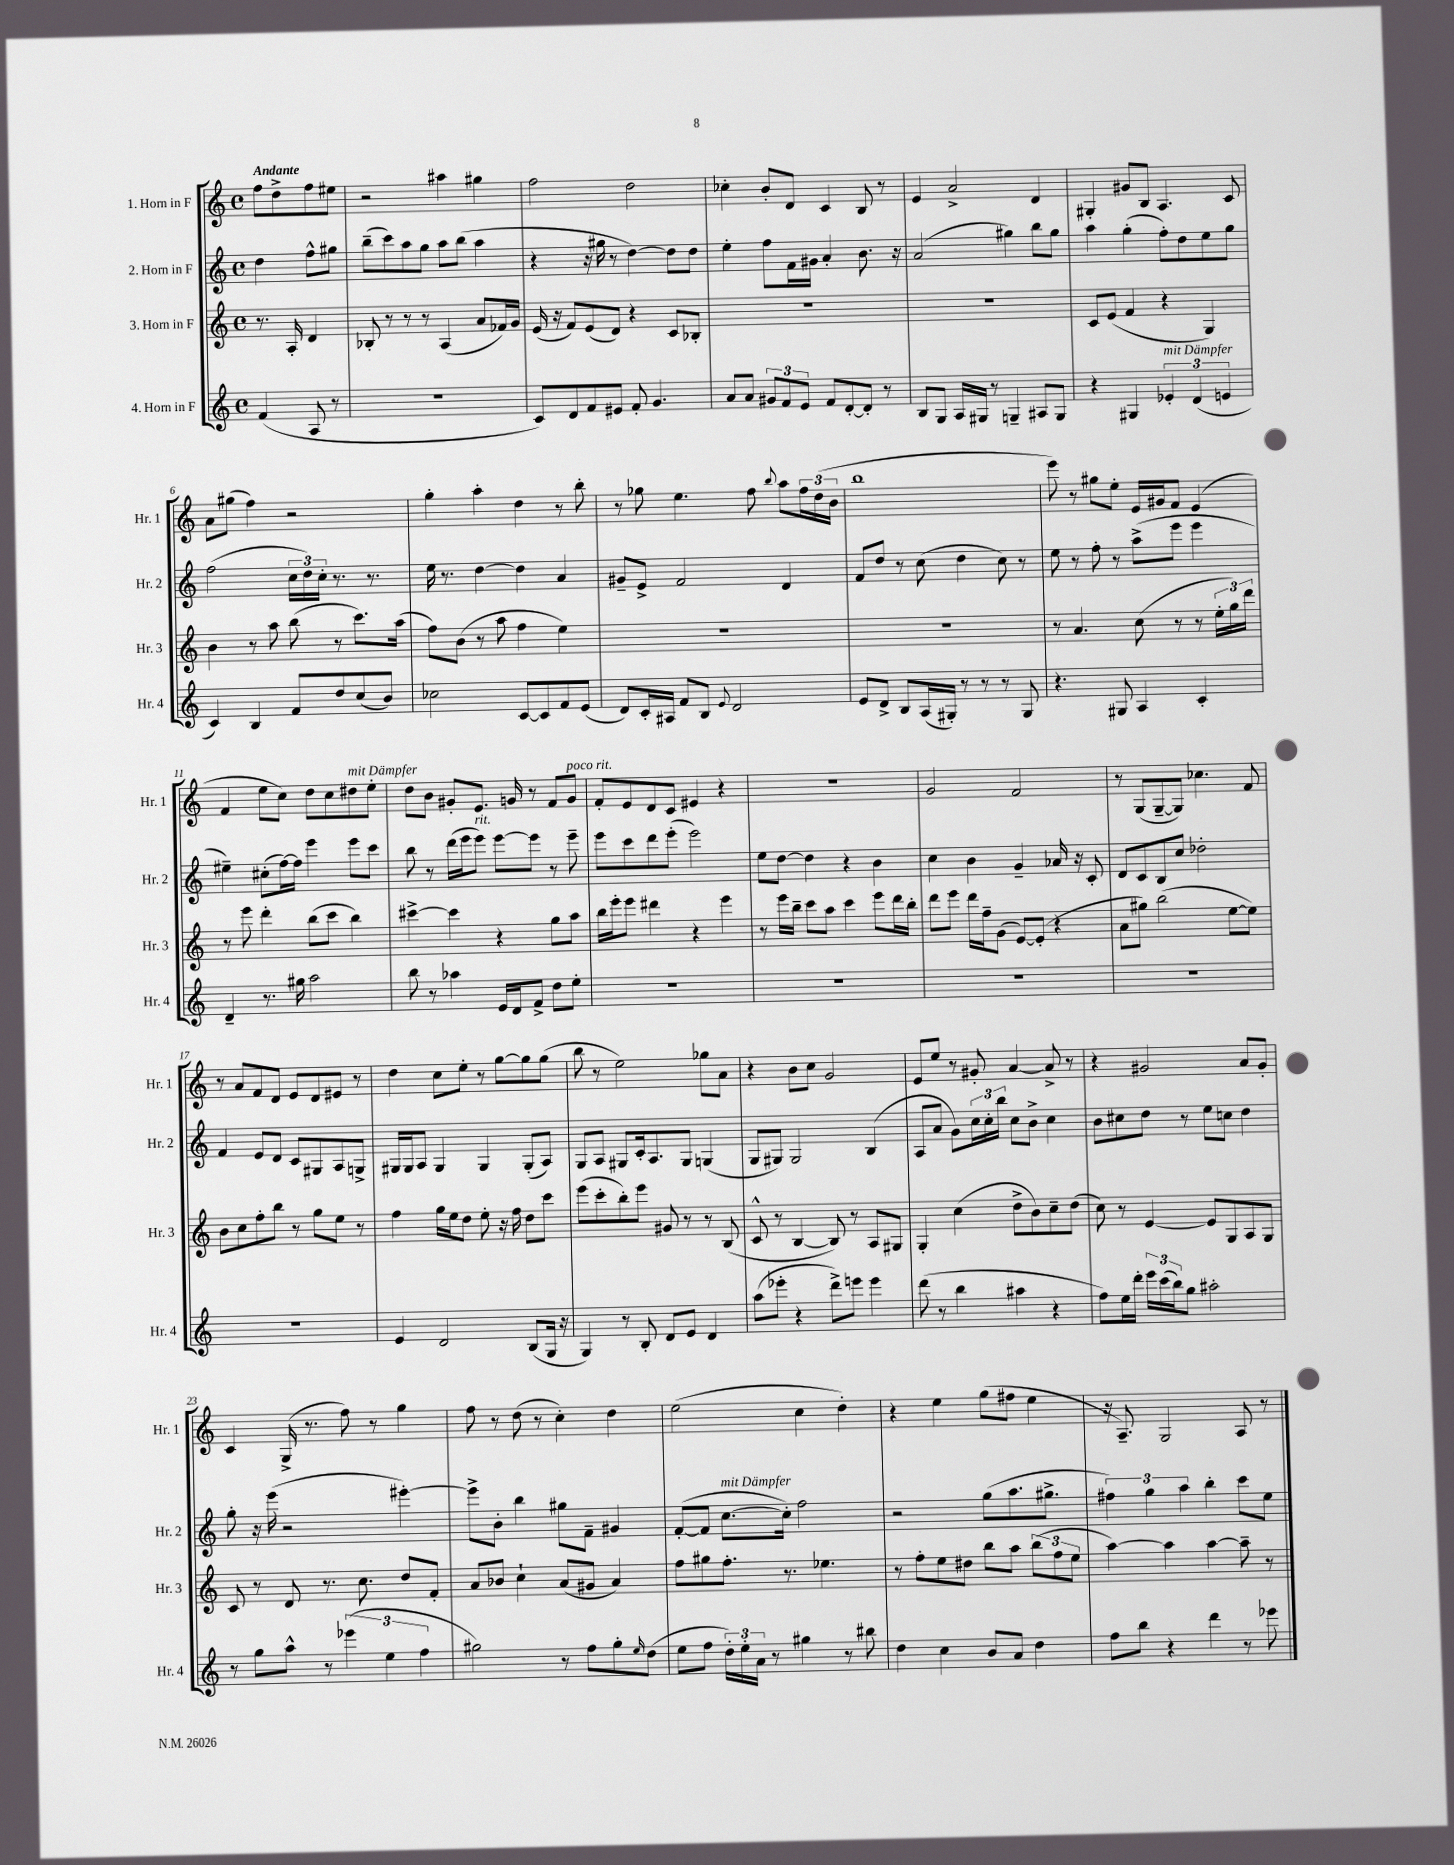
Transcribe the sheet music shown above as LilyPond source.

<<
\new StaffGroup <<
\new Staff = "s0" \with { instrumentName = "1. Horn in F" shortInstrumentName = "Hr. 1" } {
    \clef treble \key c \major \defaultTimeSignature \time 4/4 \partial 2 \tempo "Andante"
    f''8 d''8-> f''8 eis''8 |
    r2 ais''4 gis''4 |
    f''2 d''2 |
    ces''4-. b'8-. d'8 c'4 b8 r8 |
    e'4 a'2-> d'4 |
    gis4-. gis'8 b8 a4. c'8 |
    a'8 gis''8( f''4) r2 |
    g''4-. a''4-. d''4 r8 b''8-. |
    r8 ges''8 e''4. f''8 \appoggiatura { b''8 } a''8 \tuplet 3/2 { f''16 d''16( b'16 } |
    b''1 |
    e'''8) r8 gis''8 e''8-. e'16 gis'16 f'8 e'4( |
    f'4 e''8 c''8) d''8 c''8 dis''8^\markup { \italic "mit Dämpfer" } e''8-. |
    d''8 b'8 gis'8-. e'8. g'16 r8 f'8 g'8^\markup { \italic "poco rit." } |
    f'8-. e'8 d'8 c'8 eis'4 r4 |
    R1 |
    g'2 f'2 |
    r8 g8( g8~-- g8) ces''4. f'8 |
    r8 a'8 f'8 d'8 e'8 d'8 eis'8 r8 |
    d''4 c''8 e''8-. r8 g''8~ g''8 g''8( |
    b''8 r8 e''2) ges''8 a'8 |
    r4 b'8 c''8 g'2 |
    e'8 e''8 r8 gis'8-. a'4~ a'8-> r8 |
    r4 gis'2 a'8 gis'8-. |
    c'4 g16->( r8. f''8) r8 g''4 |
    f''8 r8 d''8( r8 c''4-.) d''4 |
    e''2( c''4 d''4-.) |
    r4 e''4 g''8( fis''8 e''4 |
    r16 a8.--) g2 a8 r8 \bar "|." |
}
\new Staff = "s1" \with { instrumentName = "2. Horn in F" shortInstrumentName = "Hr. 2" } {
    \clef treble \key c \major \defaultTimeSignature \time 4/4 \partial 2
    d''4 f''8-^ gis''8 |
    b''8--( c'''8) a''8 g''8 a''8 b''8( a''4 |
    r4 r16 gis''16 r8 d''4~) d''8 d''8 |
    e''4-. f''8 f'16 gis'16 a'4-. b'8. r16 |
    a'2( gis''4) b''8 gis''8 |
    a''4 g''4-.( f''8-.) d''8 e''8 g''8 |
    f''2( \tuplet 3/2 { c''16 d''16) c''16-. } r8. r8. |
    e''16 r8. d''4~ d''4 a'4 |
    gis'8-- e'8-> f'2 d'4 |
    f'8 d''8 r8 c''8( d''4 c''8) r8 |
    e''8 r8 f''8-. r8 a''8->( e'''8 e'''4 |
    eis''4--) cis''8-.( f''16~) f''16 e'''4 e'''8 c'''8 |
    b''8 r8 d'''16( e'''16 e'''8^\markup { \italic "rit." }) e'''8~ e'''8 r8 e'''8-- |
    e'''8 c'''8 d'''8 e'''8-.( e'''2) |
    e''8 d''8~ d''4 r4 b'4 |
    c''4 b'4 g'4-- aes'16 r16 c'8-. |
    d'8 c'8 b8 c''8 des''2-. |
    f'4 e'8 d'8 c'8 gis8 a8 g8-> |
    gis16 gis16 a8 gis4 gis4 gis8-.( a8) |
    g8 a8 gis8 c'16-. a8. gis8 g4( |
    g8 gis8) gis2 b4( |
    a8 a'8 g'8) \tuplet 3/2 { c''16 c''16-. b''16 } c''8 b'8-> c''4 |
    b'8 cis''8 d''8 r8 e''8 c''8 d''4 |
    g''8-. r16 e'''16( r2 eis'''4~-.) |
    eis'''8-> b'8-. b''4 gis''8 f'8-- gis'4 |
    f'8~-.( f'8 c''8.~^\markup { \italic "mit Dämpfer" } c''16-.) f''2 |
    r2 g''8( a''8. gis''8.-> |
    \tuplet 3/2 { fis''4) g''4 a''4 } b''4-. c'''8 e''8 \bar "|." |
}
\new Staff = "s2" \with { instrumentName = "3. Horn in F" shortInstrumentName = "Hr. 3" } {
    \clef treble \key c \major \defaultTimeSignature \time 4/4 \partial 2
    r8. a16-. d'4 |
    bes8-. r8 r8 r8 a4( a'8 fes'16) g'16 |
    e'16( r16 f'8) e'8( d'8) r4 c'8 bes8-. |
    R1 |
    R1 |
    c'8 e'8( f'4 r4 g4) |
    b'4 r8 a''8 b''8( r8 c'''8.) a''16( |
    f''8) b'8( r8 a''8 f''4 e''4) |
    R1 |
    R1 |
    r8 a'4. c''8( r8 r8 \tuplet 3/2 { e''16-. g''16) d'''16 } |
    r8 e'''8 d'''4-. b''8( c'''8 b''4) |
    cis'''4~-> cis'''4 r4 g''8 a''8 |
    b''16 e'''16-. e'''8 dis'''4 r4 e'''4 |
    r8 e'''16 b''16-- c'''8 a''8 c'''4 e'''8 d'''16 b''16-. |
    d'''8 e'''8 d'''16 f''16-- g'8( e'8~) e'8-.( r4 |
    a'8 gis''8) b''2( e''8~ e''8) |
    b'8 c''8 f''8-. b''8 r8 g''8 e''8 r8 |
    f''4 g''16 e''16 d''8 e''8-. r16 f''16 d''8 c'''8 |
    e'''8( c'''8-. b''8-.) e'''8 gis'8 r8 r8 b8( |
    c'8-^ r8 b4~ b8) r8 a8 gis8 |
    g4-. c''4( d''8-> b'8) c''8-- d''8( |
    c''8) r8 e'4~ e'8 g8 a8 g8 |
    c'8 r8 d'8 r8. c''8. d''8 f'8-. |
    a'8 bes'8 c''4-! a'8( gis'8 a'4) |
    f''8 gis''8 f''8.-. r8. ees''4. |
    r8 f''8-. e''8 dis''8 b''8 a''8 \tuplet 3/2 { b''8( f''8 e''8 } |
    a''4~) a''4 a''4~ a''8-- r8 \bar "|." |
}
\new Staff = "s3" \with { instrumentName = "4. Horn in F" shortInstrumentName = "Hr. 4" } {
    \clef treble \key c \major \defaultTimeSignature \time 4/4 \partial 2
    f'4( a8 r8 |
    R1 |
    c'8) d'8 f'8 eis'8 f'8-. g'4. |
    a'8 a'8 \tuplet 3/2 { gis'8 f'8 e'8 } f'8 d'8~-. d'8-. r8 |
    b8 g8 a16 gis16 r8 g4-- ais8 g8 |
    r4 gis4 \tuplet 3/2 { ees'4-.^\markup { \italic "mit Dämpfer" } d'4( e'4 } |
    c'4) b4 f'8 d''8 c''8( b'8) |
    ces''2 c'8~ c'8 f'8 e'8( |
    d'8) c'16-. ais16 f'8 b8 \appoggiatura { e'8 } d'2 |
    e'8 d'8-> b8 a16( gis16-.) r8 r8 r8 gis8 |
    r4. gis8 a4 c'4-. |
    d'4-- r8. gis''16 a''2 |
    b''8 r8 aes''4 e'16 d'16 f'8-> d''8 e''8-. |
    R1 |
    R1 |
    R1 |
    R1 |
    R1 |
    e'4 d'2 b8( g16 r16 |
    g4) r8 b8-. d'8 e'8 d'4 |
    a''8( ees'''8-. r4 d'''8->) e'''8 e'''4 |
    d'''8( r8 b''4 ais''4 r4 |
    f''8) e''16 d'''16-. \tuplet 3/2 { e'''16 c'''16( b''16) } g''8 ais''2-. |
    r8 g''8 a''8-^ r8 \tuplet 3/2 { ees'''4( e''4 f''4 } |
    gis''2) r8 f''8 gis''8-. \grace { e''16 } d''8( |
    e''8 f''8 \tuplet 3/2 { d''16-.) e''16-. a'16 } r8 gis''4 r8 bis''8 |
    d''4 c''4 b'8 a'8 d''4 |
    f''8 b''8 r4 d'''4 r8 ees'''8 \bar "|." |
}
>>
>>
